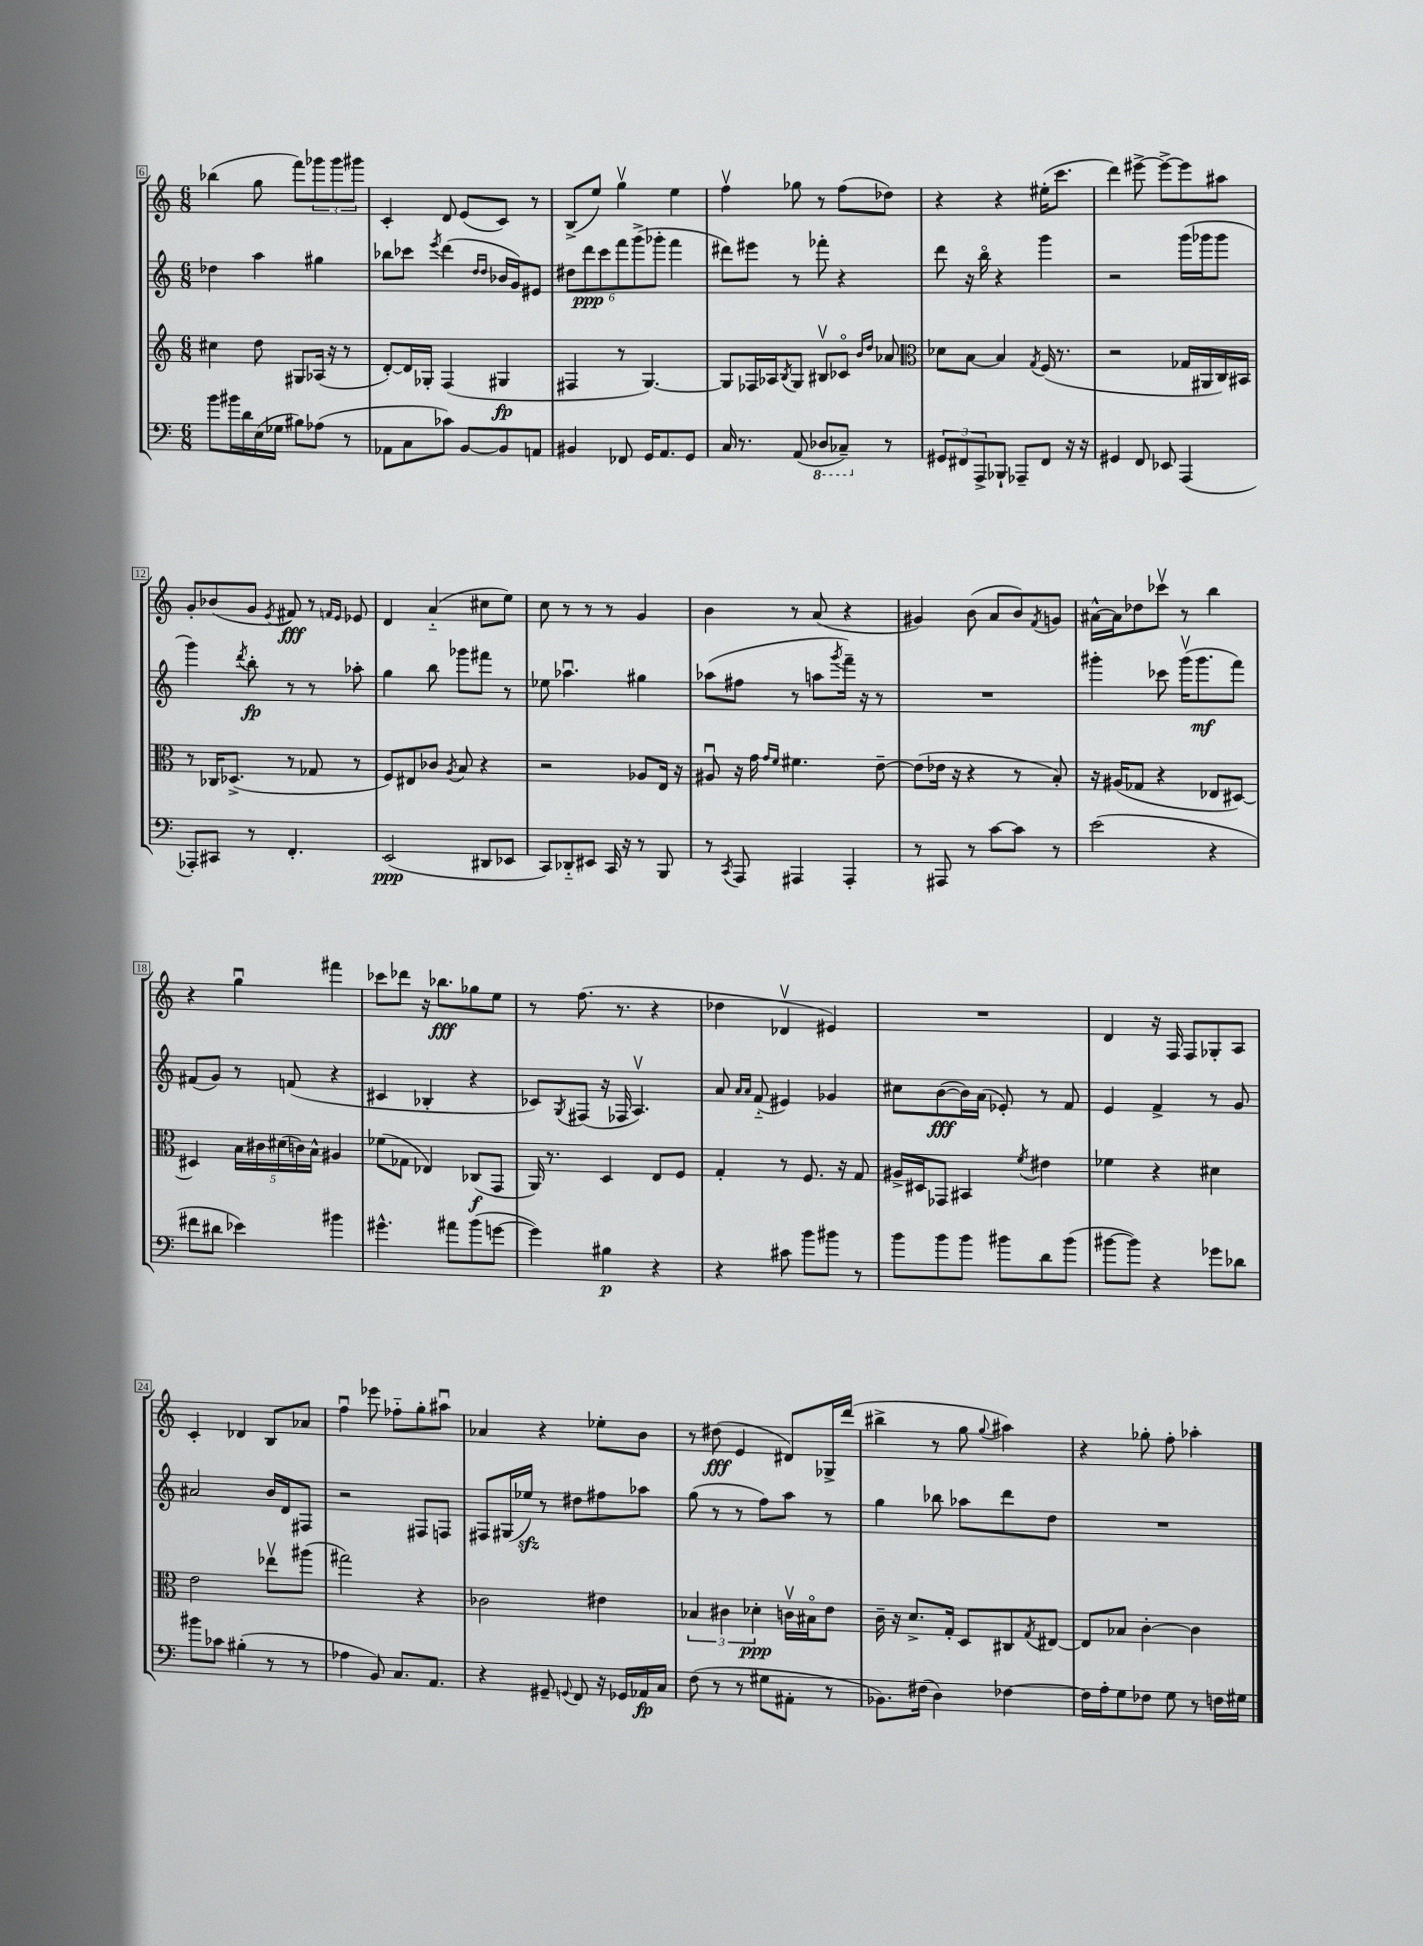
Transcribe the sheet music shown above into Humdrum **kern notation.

**kern	**kern	**kern	**kern
*staff4	*staff3	*staff2	*staff1
*clefF4	*clefG2	*clefG2	*clefG2
*k[]	*k[]	*k[]	*k[]
*M6/8	*M6/8	*M6/8	*M6/8
8b	4cc#	4dd-	(4bb-
16b#	.	.	.
16d	.	.	.
(16E	8dd	4aa	8gg
16G-	.	.	.
8B#)	8G#	.	8fff)
(8A-	(16A-	4gg#	12ggg-
.	16r	.	.
.	.	.	12ggg-
8r	8r	.	.
.	.	.	12ggg#
=	=	=	=
8AA-	[8d')	8bb-	4c'
8C	16d]	8ccc-	.
.	16G-'	.	.
.	.	8qeee	.
8c-)	(4F	(4ddd	8d
[8BB	.	.	(8e
.	.	16qqdd	.
.	.	16qqdd	.
8BB]	4G#	16b-	8c)
.	.	16g)	.
8AA	.	8e#	8r
=	=	=	=
4BB#	4F#	12dd#	(8B^
.	.	12ddd	.
.	.	.	8ee)
.	.	12ccc	.
8FF-	8r	12fff	4ggv
.	.	(12ggg^	.
16GG	[4.G)	.	.
.	.	12ggg-'	.
8.AA	.	.	.
.	.	4fff	4ee
8GG	.	.	.
=	=	=	=
16C	8G]	8ddd#)	4ffv
8.r	.	.	.
.	16F-	8eee#	.
.	16A-	.	.
.	8qB	.	.
(8AA	8G	8r	8gg-
8DD-	8B#v	8fff-'	8r
8CC-~)	8c-o	4r	(8ff
.	16qqb	.	.
.	16qqdd	.	.
8r	8a-	.	8dd-)
=	=	=	=
*	*clefC3	*	*
12GG#	8d-	8ddd	4r
12FF#	.	.	.
.	[8B	16r	.
12AAA^	.	.	.
.	.	16bbo	.
8BBB-`	4B]	4r	4r
8AAA-~	.	.	.
.	8qG	.	.
8FF#	(16F	4ggg	(16ee#'
.	8.r	.	8.ccc
16r	.	.	.
16r	.	.	.
=	=	=	=
4GG#	2r	2r	4ddd)
8FF	.	.	[8eee#^
8EE-	.	.	8eee#^_
(4AAA	16G-	(16ggg	8eee#]
.	16AA#	16ggg-	.
.	16C)	8ggg-	8aa#
.	16BB#	.	.
=	=	=	=
8AAA-')	8r	4ggg)	8g'
8CC#	16C-	.	(8b-
.	(8.D-^	.	.
.	.	8qddd	.
8r	.	8bb'	8g
.	.	.	8qe
4.FF'	8r	8r	8f#)
.	8G-	8r	8r
.	.	.	16qqf
.	.	.	16qqe
.	8r	8aa-'	8e-
=	=	=	=
(2EE	8F)	4gg	4d
.	8E#	.	.
.	8c-	8bb	(4a'~
.	8qA	.	.
.	8B	8ggg-	.
8DD#	4r	8fff#	8cc#
8EE-	.	8r	8ee)
=	=	=	=
8CC)	2r	8ee-	8cc
8DD-'~	.	4.aa-u	8r
8EE#	.	.	8r
16CC	.	.	8r
16r	.	.	.
8r	8A-	4gg#	4g
8BBB	16E	.	.
.	16r	.	.
=	=	=	=
8r	8A#u	(8aa-	4b
8qCC	.	.	.
8AAA	16r	8ff#	.
.	16g	.	.
.	16qqg	.	.
.	16qqf	.	.
4AAA#	4.f#	8r	8r
.	.	8aa	(8a
.	.	8qggg	.
4AAA#'	.	16fff~)	4r
.	.	16r	.
.	[8e~	8r	.
=	=	=	=
8r	(8e]	2.r	4g#)
8AAA#	16e-	.	.
.	16r	.	.
8r	4r	.	(8b
[8c	.	.	8a
8c]	8r	.	8b)
.	.	.	8qf
8r	8B')	.	8g
=	=	=	=
(2e	16r	4ggg#'	[16a#^^
.	(16A#	.	16a#]
.	8G-	.	8dd-
.	4r	8ccc-	8ccc-v
.	.	(16ggg#v	8r
.	.	8.ggg#	.
4r	8E-	.	4bb
.	[8D#)	8fff)	.
=	=	=	=
8f#	4D#]	(8f#	4r
8d#	.	8g)	.
4e-)	20B	8r	4ggu
.	20c#	.	.
.	(20d#	.	.
.	.	(8f	.
.	20c)	.	.
.	20B^^	.	.
4b#	4A#	4r	4fff#
=	=	=	=
4.g#^^	(8f-	4c#	8ccc-
.	8G-	.	8ddd-
.	4E-)	4B-'	16r
.	.	.	8.bb-
8a#	.	.	.
(8b	(8C-	4r	8gg-
[8g	8GG	.	8ee
=	=	=	=
4g])	16AA)	8c-)	8r
.	8.r	.	.
.	.	8qG	.
.	.	(8F#	(8.ff
4B#	4D	16r	.
.	.	16F-	8.r
.	.	4.Av)	.
4r	8E	.	4r
.	8F	.	.
=	=	=	=
4r	4G'	8a	4dd-
.	.	16qqa	.
.	.	16qqa	.
.	.	(8f'~	.
8c#	8r	4e#)	4d-v
8b	8.F	.	.
8b#	.	4g-	4e#)
.	16r	.	.
8r	8G	.	.
=	=	=	=
8b	16A#^	8cc#	2.r
.	16D#	.	.
8b	8GG-	([8b	.
8b	4BB#	16b])	.
.	.	(16a	.
8b#	.	8e-')	.
.	8qf	.	.
8d	4e#	8r	.
(8b#	.	8f	.
=	=	=	=
[8b#	4f-	4e	4d
8b#])	.	.	.
4r	4r	4f^	16r
.	.	.	16F
.	.	.	8F
8g-	4d#	8r	8G-'
8d-	.	8g	8A
=	=	=	=
8b#	2e	2a#	4c'
8c-	.	.	.
(4B#'	.	.	4d-
8r	8ee-v	16b	8B
.	.	16d	.
8r	(8aa#	8F#	8a-
=	=	=	=
4A-	2gg#)	2r	4ffu
8BB)	.	.	8eee-
8.C	.	.	8ff-'~
.	4r	8F#	8gg'
8.AA	.	.	.
.	.	8F	8aa#u
=	=	=	=
4r	2c-	8F#	4a-
.	.	(16G#	.
.	.	16ee-)	.
8GG#~	.	8r	4r
8qqGG	.	.	.
8FF	.	8dd#	.
16r	4e#	8ff#	8ee-'
16GG-	.	.	.
16AA-	.	8aa-	8b
16C	.	.	.
=	=	=	=
(8F	6B-	(8gg	8r
8r	.	8r	(8dd#
.	6c#	.	.
8r	.	8r	4e
.	6d-'	.	.
8G#	.	8ff)	.
8AA#'	16cv	8aa	8d#)
.	16B#o	.	.
8r	8e	8r	16G-^
.	.	.	(16ddd
=	=	=	=
8.BB-)	16c~	4gg	4bb#^
.	16r	.	.
.	8.d^	.	.
(16F#	.	.	.
4D)	.	8bb-	8r
.	16G'	.	.
.	8D	8aa-	8gg
.	.	.	8qqgg
[4F-	8C#	8ddd	4aa#)
.	8qG	.	.
.	[8E#	8dd	.
=	=	=	=
16F-]	8E#]	2.r	4r
16A'	.	.	.
8G	8B-	.	.
8F-	[4c'	.	8gg-'
8G	.	.	8ff'
8r	4c]	.	4aa-'
16F	.	.	.
16G#	.	.	.
==	==	==	==
*-	*-	*-	*-
